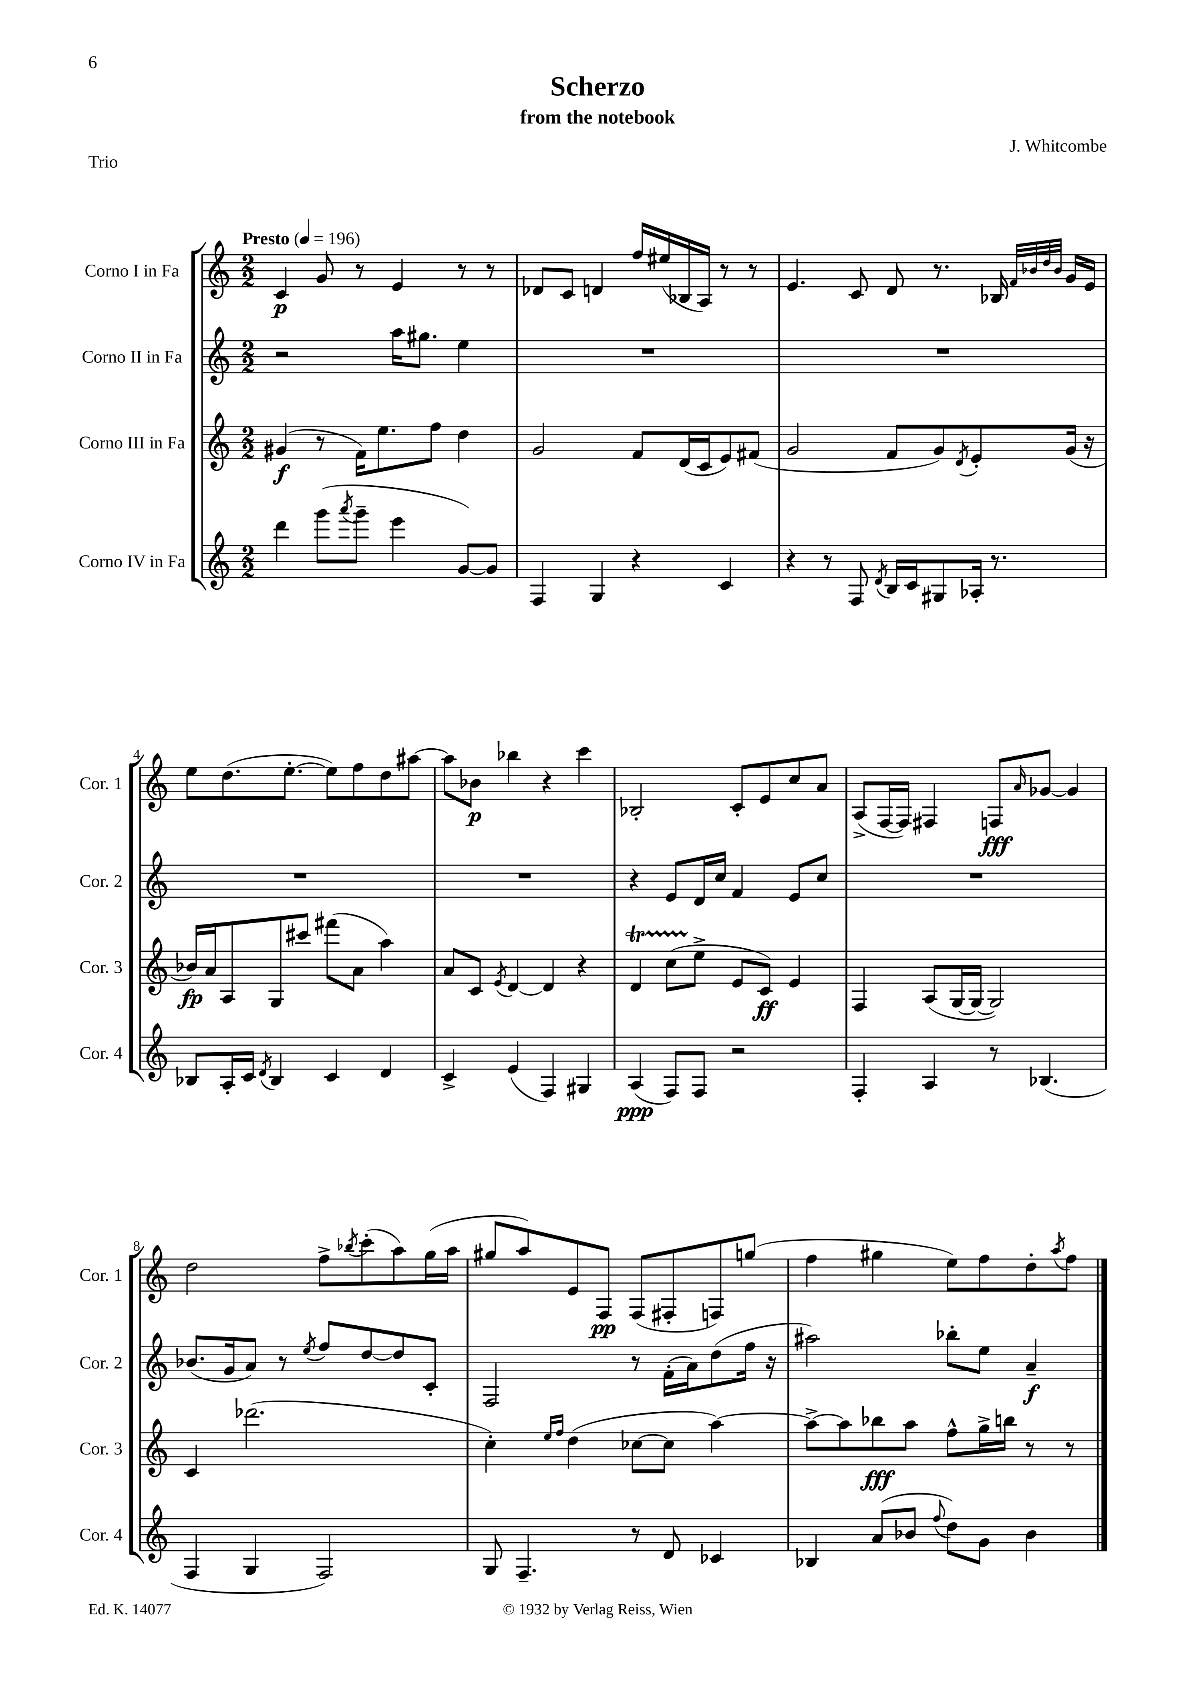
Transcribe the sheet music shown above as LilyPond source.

\header { title = "Scherzo" composer = "J. Whitcombe" subtitle = "from the notebook" piece = "Trio" }
<<
\new StaffGroup <<
\new Staff = "s0" \with { instrumentName = "Corno I in Fa" shortInstrumentName = "Cor. 1" } {
    \clef treble \key c \major \numericTimeSignature \time 2/2 \tempo "Presto" 4 = 196
    c'4\p g'8 r8 e'4 r8 r8 |
    des'8 c'8 d'4 f''16 eis''16( bes16 a16) r8 r8 |
    e'4. c'8 d'8 r8. bes16 \grace { f'32 bes'32 d''32 bes'32 } g'16 e'16 |
    e''8 d''8.( e''8.~-. e''8) f''8 d''8 ais''8~ |
    ais''8 bes'8\p bes''4 r4 c'''4 |
    bes2-. c'8-. e'8 c''8 a'8 |
    a8->( f16~ f16) fis4 f8\fff \grace { a'16 } ges'8~ ges'4 |
    d''2 f''8-> \acciaccatura { bes''8 } c'''8-.( a''8) g''16( a''16 |
    gis''8 a''8) e'8 f8\pp f8( fis8-. f8) g''8( |
    f''4 gis''4 e''8) f''8 d''8-. \acciaccatura { a''8 } f''8 \bar "|." |
}
\new Staff = "s1" \with { instrumentName = "Corno II in Fa" shortInstrumentName = "Cor. 2" } {
    \clef treble \key c \major \numericTimeSignature \time 2/2
    r2 a''16 gis''8. e''4 |
    R1 |
    R1 |
    R1 |
    R1 |
    r4 e'8 d'16 c''16 f'4 e'8 c''8 |
    R1 |
    bes'8.( g'16 a'8) r8 \acciaccatura { e''8 } f''8 d''8~ d''8 c'8-. |
    f2 r8 f'16-.( a'16) d''8( f''16 r16 |
    ais''2) bes''8-. e''8 a'4--\f \bar "|." |
}
\new Staff = "s2" \with { instrumentName = "Corno III in Fa" shortInstrumentName = "Cor. 3" } {
    \clef treble \key c \major \numericTimeSignature \time 2/2
    gis'4\f( r8 f'16) e''8. f''8 d''4 |
    g'2 f'8 d'16( c'16 e'8) fis'8( |
    g'2 f'8 g'8) \acciaccatura { d'8 } e'8-. g'16( r16 |
    bes'16\fp) a'16 a8 g8 cis'''8 fis'''8( a'8 a''4) |
    a'8 c'8 \acciaccatura { e'8 } d'4~ d'4 r4 |
    d'4\startTrillSpan c''8( e''8->\stopTrillSpan e'8 c'8\ff) e'4 |
    f4 a8( g16~ g16~ g2) |
    c'4 des'''2.( |
    c''4-.) \grace { e''16 f''16 } d''4( ces''8~ ces''8 a''4~) |
    a''8~-> a''8 bes''8\fff a''8 f''8-^ g''16-> b''16 r8 r8 \bar "|." |
}
\new Staff = "s3" \with { instrumentName = "Corno IV in Fa" shortInstrumentName = "Cor. 4" } {
    \clef treble \key c \major \numericTimeSignature \time 2/2
    d'''4 g'''8( \acciaccatura { a'''8 } g'''8-- e'''4 g'8~) g'8 |
    f4 g4 r4 c'4 |
    r4 r8 f8 \acciaccatura { d'8 } b16 c'16 gis8 aes16-. r8. |
    bes8 a16-. c'16 \acciaccatura { d'8 } bes4 c'4 d'4 |
    c'4-> e'4( f4) gis4 |
    a4\ppp( f8) f8 r2 |
    f4-. a4 r8 bes4.( |
    f4 g4 f2) |
    g8 f4.-- r8 d'8 ces'4 |
    bes4 a'8( bes'8 \appoggiatura { f''8 } d''8) g'8 bes'4 \bar "|." |
}
>>
>>
